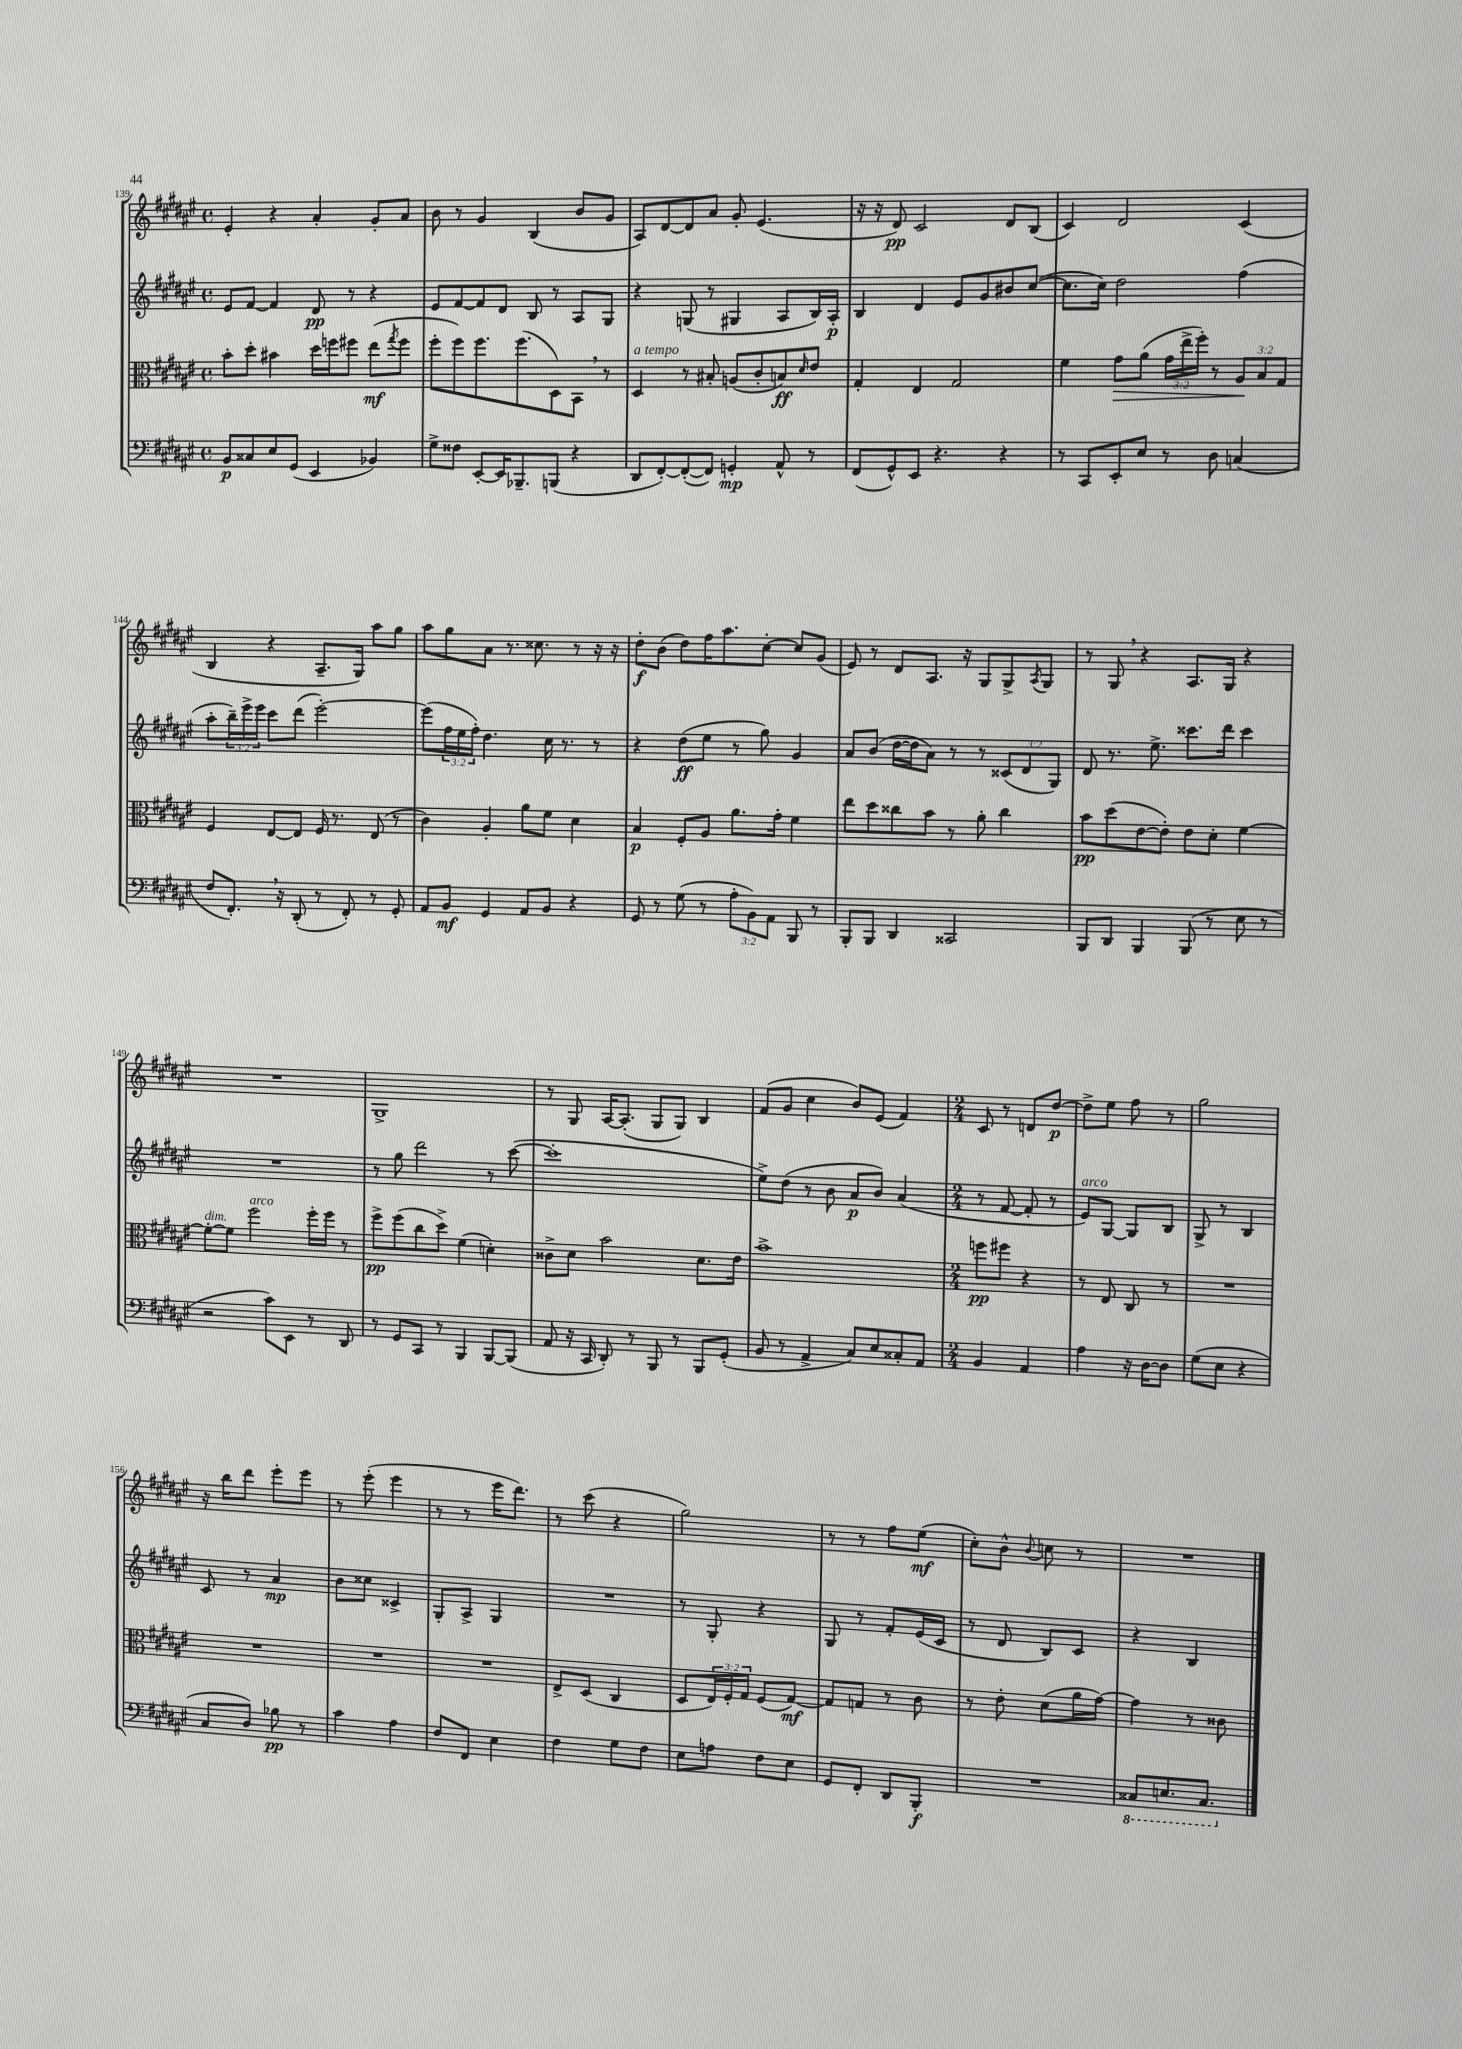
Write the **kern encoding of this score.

**kern	**dynam	**kern	**dynam	**kern	**dynam	**kern	**dynam
*part4	*part4	*part3	*part3	*part2	*part2	*part1	*part1
*staff4	*staff4	*staff3	*staff3	*staff2	*staff2	*staff1	*staff1
*clefF4	*	*clefC3	*	*clefG2	*	*clefG2	*
*k[f#c#g#d#a#e#]	*	*k[f#c#g#d#a#e#]	*	*k[f#c#g#d#a#e#]	*	*k[f#c#g#d#a#e#]	*
*M4/4	*	*M4/4	*	*M4/4	*	*M4/4	*
*met(c)	*	*met(c)	*	*met(c)	*	*met(c)	*
=139	=139	=139	=139	=139	=139	=139	=139
8BB/L	p	8b'\L	.	8e#/L	.	4e#'/	.
8C##X/	.	8dd#'\J	.	[8f#/J	.	.	.
8E#/	.	4b#X\	.	4f#/]	.	4r	.
(8GG#/J	.	.	.	.	.	.	.
4EE#/	.	16dd#\LL	.	8d#/	pp	4a#'/	.
.	.	16ffn\J	.	.	.	.	.
.	.	8ff#X\J	.	8r	.	.	.
4BB-X/)	.	(8ee#\L	mf	4r	.	8g#'/L	.
.	.	8qgg#/	.	.	.	.	.
.	.	8ff#\J	.	.	.	8a#/J	.
=140	=140	=140	=140	=140	=140	=140	=140
8G#^\L	.	8ff#'\L	.	8e#/L	.	8b\	.
8F##X\J	.	8ff#\)	.	[8f#/	.	8r	.
[8EE#'/L	.	8.ff#\	.	8f#/]	.	4g#/	.
16EE#/K]	.	.	.	8d#/J	.	.	.
8.BBB-X~/	.	(8.ff#\	.	.	.	.	.
.	.	.	.	8B/	.	(4B/	.
(8BBBn/J	.	8D#\)	.	8r	.	.	.
4r	.	8BB,\J	.	8A#/L	.	8b/L	.
.	.	8r	.	8G#/J	.	8g#/J	.
=141	=141	=141	=141	=141	=141	=141	=141
!	!	!LO:TX:a:i:t=a tempo	!	!	!	!	!
8DD#/L	.	4D#/	.	4r	.	8A#/L)	.
[8FF#'/)	.	.	.	.	.	[8d#/	.
(8FF#'/_	.	8r	.	(8Gn/	.	8d#/]	.
8FF#/J])	.	8B#X'/	.	8r	.	8a#/J	.
4GGn'/	mp	(8An/L	.	4G#X/	.	8g#'/	.
.	.	8c#'/	.	.	.	(4.e#/	.
8AA#^^/	.	8Bn/)	ff	8A#/L	.	.	.
.	.	16qqd#/	.	.	.	.	.
8r	.	8e#/J	.	16B/L)	.	.	.
.	.	.	.	16A#'/JJ	p	.	.
=142	=142	=142	=142	=142	=142	=142	=142
(8FF#/L	.	4G#'/	.	4B/	.	16r	.
.	.	.	.	.	.	16r	.
8GG#^^/)	.	.	.	.	.	8d#/)	pp
8EE#/J	.	4E#/	.	4d#/	.	2c#/	.
4.r	.	.	.	.	.	.	.
.	.	2G#/	.	8e#/L	.	.	.
.	.	.	.	8g#/	.	.	.
4r	.	.	.	8b#X/	.	8d#/L	.
.	.	.	.	([8cc#/J	.	(8B/J	.
=143	=143	=143	=143	=143	=143	=143	=143
8r	.	4f#\	.	8.cc#\L]	.	4c#/)	.
8CC#/L	.	.	.	.	.	.	.
.	.	.	.	16cc#\Jk)	.	.	.
!	!	!	!LO:HP:b	!	!	!	!
8EE#'/	.	8g#\L	>	2dd#\	.	2d#/	.
8E#/J	.	(8a#\J	.	.	.	.	.
8r	.	24g#\LL	.	.	.	.	.
.	.	24ee#^\	.	.	.	.	.
.	.	24ff#'\JJ)	.	.	.	.	.
8D#\	.	8r	.	.	.	.	.
(4Cn/	.	12A#/L	.	(4ff#\	.	(4c#/	.
.	.	12B/	]	.	.	.	.
.	.	12G#/J	.	.	.	.	.
!!LO:LB:g=z
=144	=144	=144	=144	=144	=144	=144	=144
8F#/L	.	4F#/	.	8aa#'\L	.	4B/	.
8.FF#',/J)	.	.	.	24bb~\L)	.	.	.
.	.	.	.	24eee#^\	.	.	.
.	.	.	.	24eee#\JJ	.	.	.
.	.	[8E#/L	.	8ccc#\L	.	4r	.
16r	.	.	.	.	.	.	.
(8DD#'/	.	8E#/J]	.	(8ddd#\J	.	.	.
8r	.	16F#/	.	[2eee#'\)	.	8.A#~/L	.
.	.	8.r	.	.	.	.	.
8FF#'/)	.	.	.	.	.	.	.
.	.	.	.	.	.	16G#/Jk)	.
8r	.	(8E#/	.	.	.	8aa#\L	.
8GG#'/	.	8r	.	.	.	8gg#\J	.
=145	=145	=145	=145	=145	=145	=145	=145
8AA#/L	.	4c#\)	.	(8eee#\L]	.	8aa#\L	.
8BB/J	mf	.	.	24ff#\L	.	8gg#\	.
.	.	.	.	24ee#\	.	.	.
.	.	.	.	24ff#'\JJ)	.	.	.
4GG#/	.	4A#'/	.	4.dd#\	.	8a#\J	.
.	.	.	.	.	.	8.r	.
8AA#/L	.	8a#\L	.	.	.	.	.
.	.	.	.	.	.	8.cc##X\	.
8BB/J	.	8f#\J	.	16cc#\	.	.	.
.	.	.	.	8.r	.	.	.
4r	.	4d#\	.	.	.	8r	.
.	.	.	.	8r	.	16r	.
.	.	.	.	.	.	16r	.
=146	=146	=146	=146	=146	=146	=146	=146
8GG#/	.	4B/	p	4r	.	8dd#'\L	f
8r	.	.	.	.	.	(8b\J	.
(8G#\	.	8F#'/L	.	(8dd#\L	ff	8dd#\L)	.
8r	.	8A#/J	.	8ee#\J	.	16ff#\K	.
.	.	.	.	.	.	8.aa#\	.
12A#'\L	.	8.a#\L	.	8r	.	.	.
12BB\)	.	.	.	.	.	.	.
.	.	.	.	8gg#\)	.	[8cc#'\J	.
12AA#\J	.	.	.	.	.	.	.
.	.	16g#'\Jk	.	.	.	.	.
8BBB/	.	4f#\	.	4g#/	.	8cc#/L]	.
8r	.	.	.	.	.	(8g#/J	.
=147	=147	=147	=147	=147	=147	=147	=147
8BBB'/L	.	8ee#\L	.	8a#/L	.	8e#/)	.
8BBB/J	.	8dd#\	.	(8b/J	.	8r	.
4DD#/	.	8cc##X\	.	[16dd#\LL	.	8d#/L	.
.	.	.	.	16dd#\J]	.	.	.
.	.	8b\J	.	8a#\J)	.	8.A#/J	.
2CC##X/	.	8r	.	8r	.	.	.
.	.	.	.	.	.	16r	.
.	.	8a#'\	.	8r	.	8G#/L	.
.	.	4cc##\	.	(12c##X/L	.	8G#^/	.
.	.	.	.	12d#/	.	.	.
.	.	.	.	.	.	8qA#/	.
.	.	.	.	.	.	8G#/J	.
.	.	.	.	12G#/J)	.	.	.
=148	=148	=148	=148	=148	=148	=148	=148
8BBB/L	.	8b\L	pp	8d#/	.	8r	.
8DD#/J	.	(8dd#\	.	8.r	.	8G#,/	.
4BBB/	.	[8e#\	.	.	.	4r	.
.	.	.	.	8.ee#^\	.	.	.
.	.	8e#'\J])	.	.	.	.	.
(8BBB/	.	8e#\L	.	8.ccc##X\L	.	8.A#/L	.
8r	.	8d#'\J	.	.	.	.	.
.	.	.	.	16ddd#\Jk	.	16G#/Jk	.
8E#\	.	[4f#\	.	4ccc##\	.	4r	.
8r	.	.	.	.	.	.	.
!!LO:LB:g=z
=149	=149	=149	=149	=149	=149	=149	=149
!	!	!LO:TX:a:i:t=dim.	!	!	!	!	!
2r	.	8f#'\L_	.	1r	.	1r	.
.	.	8f#\J]	.	.	.	.	.
!	!	!LO:TX:a:i:t=arco	!	!	!	!	!
.	.	2ff#\	.	.	.	.	.
8c#\L)	.	.	.	.	.	.	.
8EE#\J	.	.	.	.	.	.	.
8r	.	16ff#'\LL	.	.	.	.	.
.	.	16ff#\JJ	.	.	.	.	.
8DD#/	.	8r	.	.	.	.	.
=150	=150	=150	=150	=150	=150	=150	=150
8r	.	8ff#^\L	pp	8r	.	1G#^	.
8GG#/L	.	(8ff#\	.	8gg#\	.	.	.
8CC#/J	.	8cc#\	.	2ddd#\	.	.	.
8r	.	8dd#^\J)	.	.	.	.	.
4BBB/	.	(4f#\	.	.	.	.	.
[8BBB/L	.	4dn'\)	.	8r	.	.	.
(8BBB/J]	.	.	.	([8ccc#\	.	.	.
=151	=151	=151	=151	=151	=151	=151	=151
8AA#/	.	8c##X^\L	.	1ccc#']	.	8r	.
16r	.	8d#\J	.	.	.	8G#/	.
16CC#/	.	.	.	.	.	.	.
8DD#'/)	.	2b\	.	.	.	[16A#/KL	.
.	.	.	.	.	.	(8.A#'/J]	.
8r	.	.	.	.	.	.	.
8BBB/	.	.	.	.	.	8G#/L	.
8r	.	.	.	.	.	8G#/J)	.
8BBB/L	.	8.d#\L	.	.	.	4B/	.
(8GG#'/J	.	.	.	.	.	.	.
.	.	16e#\Jk	.	.	.	.	.
=152	=152	=152	=152	=152	=152	=152	=152
8BB/	.	1b^	.	8ee#^\L)	.	(8f#/L	.
8r	.	.	.	(8dd#\J	.	8g#/J	.
4AA#^/	.	.	.	8r	.	4cc#\	.
.	.	.	.	8b\	.	.	.
8C#/L)	.	.	.	8a#/L	p	8b/L)	.
8E#/	.	.	.	8b/J)	.	(8e#/J	.
8C##X'/	.	.	.	(4a#/	.	4f#/)	.
8AA#/J	.	.	.	.	.	.	.
=153	=153	=153	=153	=153	=153	=153	=153
*M2/4	*	*M2/4	*	*M2/4	*	*M2/4	*
4BB/	.	8ffn\L	pp	8r	.	8c#/	.
.	.	8ff#X\J	.	[8f#/	.	8r	.
4AA#/	.	4r	.	8f#'/]	.	8dn/L	.
.	.	.	.	8r	.	[8dd#/J	p
=154	=154	=154	=154	=154	=154	=154	=154
!	!	!	!	!LO:TX:a:i:t=arco	!	!	!
4A#\	.	8r	.	8e#/L)	.	8dd#^\L]	.
.	.	8E#/	.	[8G#/J	.	8ee#\J	.
16r	.	8C#/	.	8G#/L]	.	8ff#\	.
[16D#\KL	.	.	.	.	.	.	.
8D#\J]	.	8r	.	8B/J	.	8r	.
=155	=155	=155	=155	=155	=155	=155	=155
(8G#\L	.	2r	.	8G#^/	.	2gg#\	.
8E#\J	.	.	.	8r	.	.	.
4r	.	.	.	4B/	.	.	.
!!LO:LB:g=z
=156	=156	=156	=156	=156	=156	=156	=156
8C#/L	.	2r	.	8c#/	.	16r	.
.	.	.	.	.	.	16bb\KL	.
8D#/J)	.	.	.	8r	.	8ddd#\J	.
8B-X\	pp	.	.	4a#/	mp	8eee#'\L	.
8r	.	.	.	.	.	8eee#\J	.
=157	=157	=157	=157	=157	=157	=157	=157
4c#\	.	2r	.	8b\L	.	8r	.
.	.	.	.	8cc##X\J	.	(8eee#'\	.
4A#\	.	.	.	4c##X^/	.	4eee#\	.
=158	=158	=158	=158	=158	=158	=158	=158
8F#/L	.	2r	.	8G#'/L	.	8r	.
8FF#/J	.	.	.	8A#^/J	.	8r	.
4E#\	.	.	.	4G#/	.	16eee#\KL	.
.	.	.	.	.	.	8.ddd#\J)	.
=159	=159	=159	=159	=159	=159	=159	=159
4F#\	.	8E#^/L	.	2r	.	8r	.
.	.	(8D#/J	.	.	.	(8ccc#\	.
8G#\L	.	4C#/	.	.	.	4r	.
8F#\J	.	.	.	.	.	.	.
=160	=160	=160	=160	=160	=160	=160	=160
8E#\L	.	8D#/L	.	8r	.	2gg#\)	.
8An\J	.	24E#/L)	.	8G#'/	.	.	.
.	.	24F#'/	.	.	.	.	.
.	.	24G#/JJ	.	.	.	.	.
8F#\L	.	(8F#/L	.	4r	.	.	.
8E#\J	.	[8G#/J)	mf	.	.	.	.
=161	=161	=161	=161	=161	=161	=161	=161
8GG#/L	.	8G#/L]	.	8G#/	.	8r	.
8FF#'/J	.	8Gn/J	.	8r	.	8r	.
8DD#/L	.	8r	.	8f#'/L	.	8ff#\L	.
8BBB'/J	f	8c#\	.	(16e#/L	.	(8ee#\J	mf
.	.	.	.	16c#/JJ	.	.	.
=162	=162	=162	=162	=162	=162	=162	=162
2r	.	8r	.	8r	.	8cc#'\L)	.
.	.	8e#'\	.	8d#/	.	8b^^\J	.
.	.	.	.	.	.	8qqb/	.
.	.	(8d#\L	.	8B/L)	.	8ccn\	.
.	.	16a#\L	.	8c#/J	.	8r	.
.	.	[16g#\JJ)	.	.	.	.	.
=163	=163	=163	=163	=163	=163	=163	=163
*8ba	*	*	*	*	*	*	*
8CC##X/L	.	4g#\]	.	4r	.	2r	.
8.EEn/	.	.	.	.	.	.	.
.	.	8r	.	4B/	.	.	.
8.CC##/J	.	.	.	.	.	.	.
.	.	8c##X\	.	.	.	.	.
*X8ba	*	*	*	*	*	*	*
==	==	==	==	==	==	==	==
*-	*-	*-	*-	*-	*-	*-	*-
